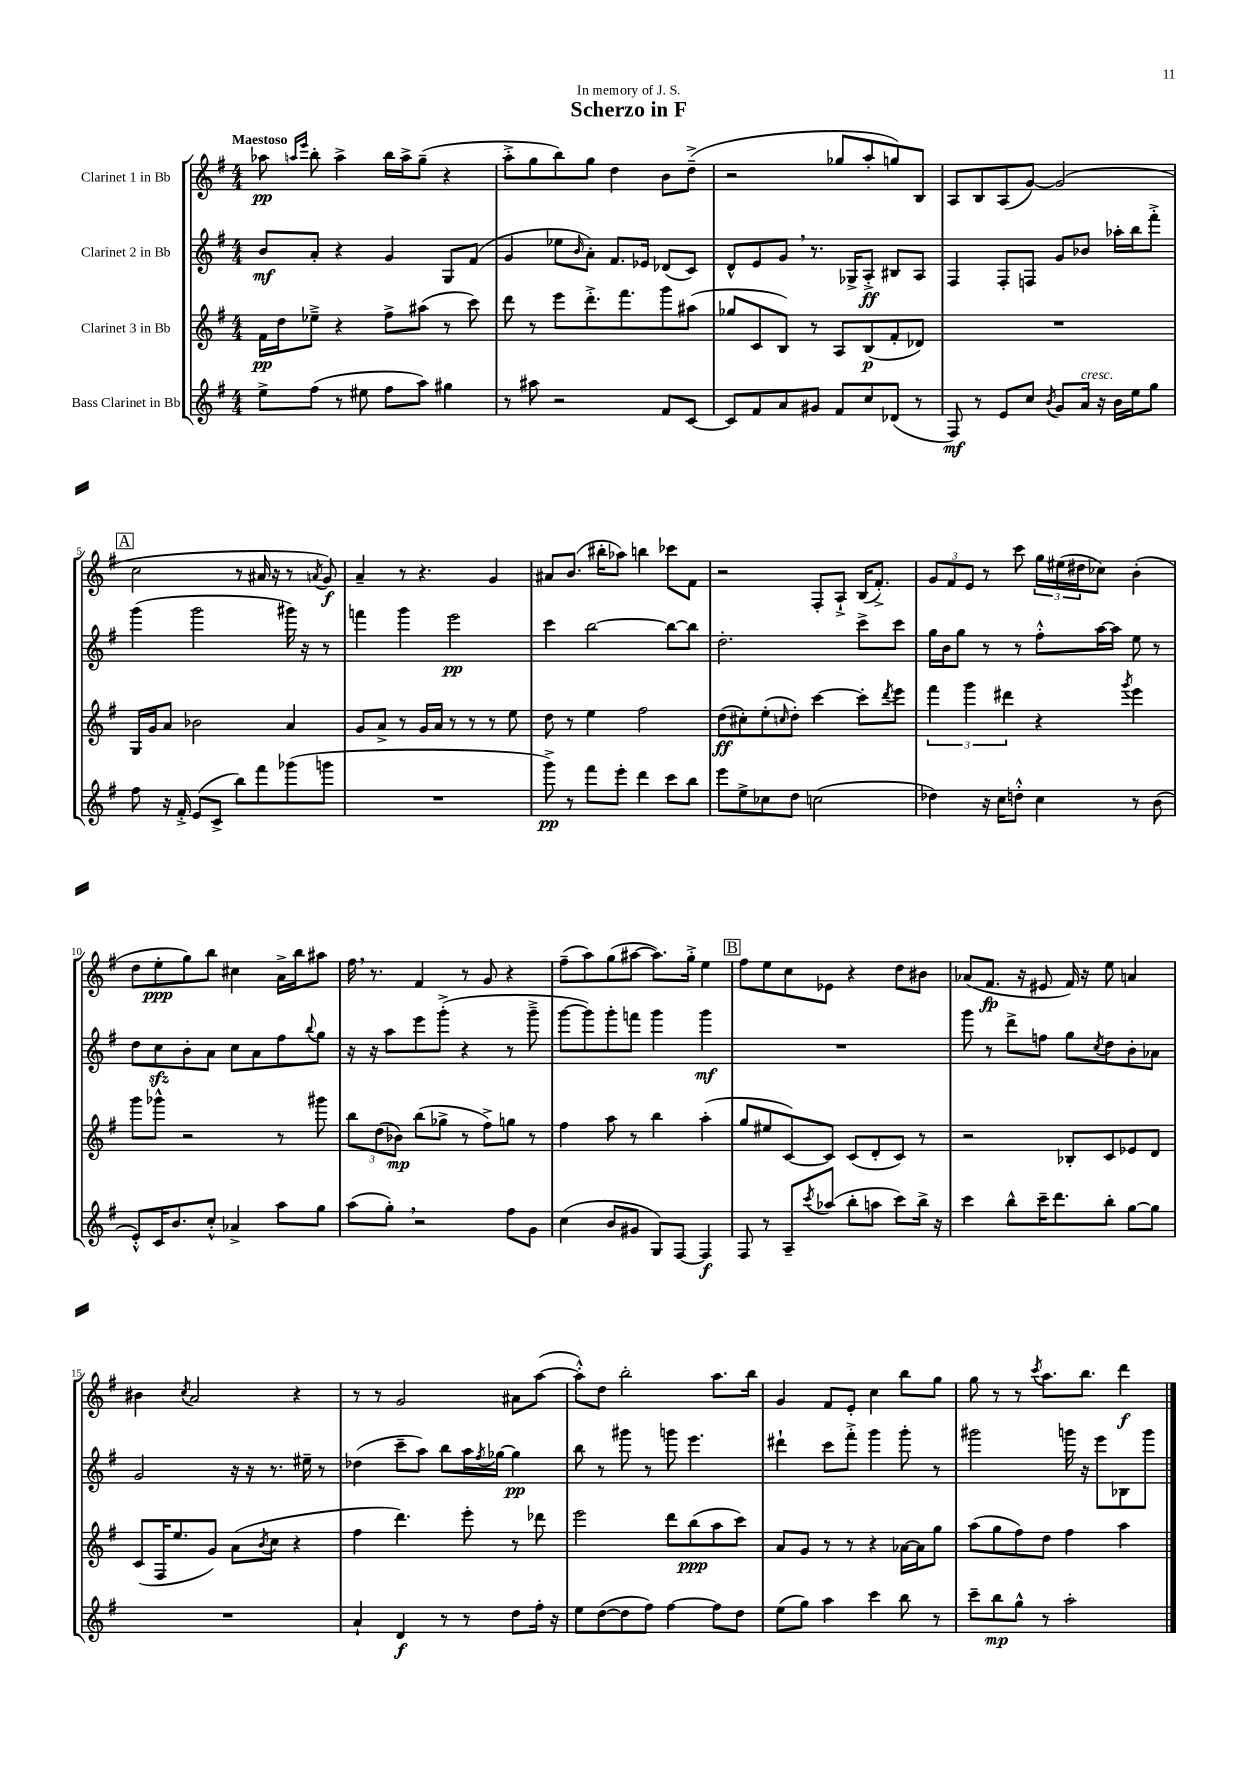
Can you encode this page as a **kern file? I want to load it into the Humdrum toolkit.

**kern	**dynam	**kern	**dynam	**kern	**dynam	**kern	**dynam
*part4	*part4	*part3	*part3	*part2	*part2	*part1	*part1
*staff4	*staff4	*staff3	*staff3	*staff2	*staff2	*staff1	*staff1
*I"Bass Clarinet in Bb	*	*I"Clarinet 3 in Bb	*	*I"Clarinet 2 in Bb	*	*I"Clarinet 1 in Bb	*
*clefG2	*	*clefG2	*	*clefG2	*	*clefG2	*
*k[f#]	*	*k[f#]	*	*k[f#]	*	*k[f#]	*
*M4/4	*	*M4/4	*	*M4/4	*	*M4/4	*
=1	=1	=1	=1	=1	=1	=1	=1
!	!	!	!	!	!	!LO:TX:a:B:t=Maestoso	!
8ee^\L	.	16f#\LL	pp	8b/L	mf	8aa-X\	pp
.	.	16dd\J	.	.	.	.	.
.	.	.	.	.	.	16qqaan/LL	.
.	.	.	.	.	.	16qqeee/JJ	.
(8ff#\J	.	8ee-X~^\J	.	8a'/J	.	8bb'\	.
8r	.	4r	.	4r	.	4aa^\	.
8ee#X\	.	.	.	.	.	.	.
8ff#\L	.	8ff#^\L	.	4g/	.	16bb\LL	.
.	.	.	.	.	.	16aa^\J	.
8aa\J)	.	(8aa#X\J	.	.	.	(8gg~\J	.
4gg#X\	.	8r	.	8G/L	.	4r	.
.	.	8ccc\)	.	(8f#/J	.	.	.
=2	=2	=2	=2	=2	=2	=2	=2
8r	.	8ddd\	.	4g/	.	8aa'^\L	.
8aa#X\	.	8r	.	.	.	8gg\	.
2r	.	8eee\L	.	8ee-X\L	.	8bb\)	.
.	.	.	.	16qqb/	.	.	.
.	.	8.ddd'^\	.	8a'\J)	.	8gg\J	.
.	.	.	.	8.f#/L	.	4dd\	.
.	.	8.fff#\	.	.	.	.	.
.	.	.	.	16e-X/Jk	.	.	.
8f#/L	.	8ggg\	.	(8d-X/L	.	8b\L	.
[8c/J	.	(8aa#X\J	.	8c/J)	.	(8dd~^\J	.
=3	=3	=3	=3	=3	=3	=3	=3
8c/L]	.	8gg-X/L	.	8d^^/L	.	2r	.
8f#/	.	8c/	.	8e/	.	.	.
8a/	.	8B/J)	.	8g,/J	.	.	.
8g#X/J	.	8r	.	8.r	.	.	.
8f#/L	.	8A/L	.	.	.	8gg-X/L	.
.	.	.	.	16G-X^/KL	.	.	.
8cc/	.	(8B/	p	8A'^/J	ff	8aa'/	.
(8d-X/J	.	8f#'/	.	8B#X/L	.	8ggn/)	.
8r	.	8d-X/J)	.	8A/J	.	8B/J	.
=4	=4	=4	=4	=4	=4	=4	=4
8F#/)	mf	1r	.	4F#/	.	8A/L	.
8r	.	.	.	.	.	8B/	.
8e/L	.	.	.	8F#'/L	.	(8A/	.
8cc/J	.	.	.	8Fn/J	.	[8g/J)	.
8qb/	.	.	.	.	.	.	.
8g/L	.	.	.	8g/L	.	(2g/]	.
!LO:TX:a:i:t=cresc.	!	!	!	!	!	!	!
16a/Jk	.	.	.	8b-X/J	.	.	.
16r	.	.	.	.	.	.	.
16b\LL	.	.	.	16aa-X'\LL	.	.	.
16ee\J	.	.	.	16bb\J	.	.	.
8gg\J	.	.	.	8fff#'^\J	.	.	.
!!LO:LB:g=z
!!LO:REH:place=s1:t=A
=5	=5	=5	=5	=5	=5	=5	=5
8ff#\	.	16G/LL	.	(4ggg\	.	2cc\	.
.	.	16g/J	.	.	.	.	.
16r	.	8a/J	.	.	.	.	.
16f#'^/	.	.	.	.	.	.	.
(8e/L	.	2b-X\	.	2ggg\	.	.	.
8c^/J	.	.	.	.	.	.	.
8bb\L)	.	.	.	.	.	8r	.
8fff#\	.	.	.	.	.	16a#X/	.
.	.	.	.	.	.	16r	.
(8ggg-X\	.	4a/	.	16ggg#X\)	.	8r	.
.	.	.	.	16r	.	.	.
.	.	.	.	.	.	8qan/	.
8gggn\J	.	.	.	8r	.	8g/)	f
=6	=6	=6	=6	=6	=6	=6	=6
1r	.	8g/L	.	4fffn\	.	4a~/	.
.	.	8a^/J	.	.	.	.	.
.	.	8r	.	4ggg\	.	8r	.
.	.	16g/LL	.	.	.	4.r	.
.	.	16a/JJ	.	.	.	.	.
.	.	8r	.	2eee\	pp	.	.
.	.	8r	.	.	.	.	.
.	.	8r	.	.	.	4g/	.
.	.	8ee\	.	.	.	.	.
=7	=7	=7	=7	=7	=7	=7	=7
8ggg^\)	pp	8dd\	.	4ccc\	.	8a#X/L	.
8r	.	8r	.	.	.	(8.b/J	.
8fff#\L	.	4ee\	.	[2bb\	.	.	.
.	.	.	.	.	.	16bb#X'\KL	.
8eee'\J	.	.	.	.	.	8aa-X\J)	.
4ddd\	.	2ff#\	.	.	.	4bbn\	.
8ccc\L	.	.	.	8bb\L_	.	8ccc-X\L	.
8bb\J	.	.	.	8bb\J]	.	8f#\J	.
=8	=8	=8	=8	=8	=8	=8	=8
8eee\L	.	(8dd\L	ff	2.dd'\	.	2r	.
8ee^\	.	8cc#X'\)	.	.	.	.	.
8cc-X\	.	(8ee'\	.	.	.	.	.
.	.	16qqccn/	.	.	.	.	.
8dd\J	.	8dd'\J)	.	.	.	.	.
(2ccn\	.	[4ccc\	.	.	.	8F#'/L	.
.	.	.	.	.	.	8A`^/J	.
.	.	8ccc'\L]	.	8ccc^\L	.	(16B/KL	.
.	.	.	.	.	.	8.f#'^/J)	.
.	.	8qddd/	.	.	.	.	.
.	.	8eee\J	.	8ccc\J	.	.	.
=9	=9	=9	=9	=9	=9	=9	=9
4dd-X\)	.	6fff#\	.	16gg\LL	.	12g/L	.
.	.	.	.	16b\J	.	.	.
.	.	.	.	.	.	12f#/	.
.	.	.	.	8gg\J	.	.	.
.	.	6ggg\	.	.	.	12e/J	.
16r	.	.	.	8r	.	8r	.
16cc\KL	.	.	.	.	.	.	.
.	.	6ddd#X\	.	.	.	.	.
8ddn'^^\J	.	.	.	8r	.	8ccc\	.
4cc\	.	4r	.	8ff#'^^\L	.	24gg\LL	.
.	.	.	.	.	.	(24ee#X\	.
.	.	.	.	.	.	24dd#X\J	.
.	.	.	.	[16aa\L	.	8cc-X\J)	.
.	.	.	.	16aa\JJ]	.	.	.
.	.	8qggg/	.	.	.	.	.
8r	.	4eee\	.	8ee\	.	(4b'\	.
(8b\	.	.	.	8r	.	.	.
!!LO:LB:g=z
=10	=10	=10	=10	=10	=10	=10	=10
8e'^^/L)	.	8ggg\L	.	8dd\L	.	8dd\L	.
16c/K	.	8ggg-X^^\J	.	8cczz\	.	8ee'\	ppp
8.b/	.	.	.	.	.	.	.
.	.	2r	.	8b'\	.	8gg\)	.
8cc'^^/J	.	.	.	8a\J	.	8bb\J	.
4a-X^/	.	.	.	8cc\L	.	4cc#X\	.
.	.	.	.	8a\	.	.	.
8aa\L	.	8r	.	8ff#\	.	16a^\LL	.
.	.	.	.	.	.	16bb\J	.
.	.	.	.	8qqbb/	.	.	.
8gg\J	.	8ggg#X\	.	8gg\J	.	8aa#X\J	.
=11	=11	=11	=11	=11	=11	=11	=11
(8aa\L	.	12bb\L	.	16r	.	16ff#,\	.
.	.	.	.	16r	.	8.r	.
.	.	(12dd\	.	.	.	.	.
8gg',\J)	.	.	.	8aa\L	.	.	.
.	.	12b-X\J)	mp	.	.	.	.
2r	.	(8bb\L	.	8eee\	.	4f#/	.
.	.	8gg-X^\J	.	(8ggg'^\J	.	.	.
.	.	8r	.	4r	.	8r	.
.	.	8ff#^\L)	.	.	.	8g/	.
8ff#\L	.	8ggn\J	.	8r	.	4r	.
8g\J	.	8r	.	8ggg~^\	.	.	.
=12	=12	=12	=12	=12	=12	=12	=12
(4cc\	.	4ff#\	.	[8ggg\L	.	(8ff#~\L	.
.	.	.	.	8ggg\])	.	8aa\)	.
8b/L	.	8aa\	.	8ggg'\	.	(8gg\	.
8g#X/J	.	8r	.	8fffn\J	.	[8aa#X\J	.
8G/L)	.	4bb\	.	4ggg\	.	8.aa#\L])	.
[8F#/J	.	.	.	.	.	.	.
.	.	.	.	.	.	16gg'^\Jk	.
4F#/]	f	(4aa'\	.	4ggg\	mf	4ee\	.
!!LO:REH:place=s1:t=B
=13	=13	=13	=13	=13	=13	=13	=13
8F#/	.	8gg/L	.	1r	.	8ff#\L	.
8r	.	8ee#X/	.	.	.	8ee\	.
8A~/L	.	[8c/)	.	.	.	8cc\	.
8qccc/	.	.	.	.	.	.	.
(8aa-X/J	.	8c/J]	.	.	.	8e-X\J	.
8bb'\L	.	(8c/L	.	.	.	4r	.
8aan\J	.	8d'/	.	.	.	.	.
8ccc\L)	.	8c/J)	.	.	.	8dd\L	.
16bb^\Jk	.	8r	.	.	.	8b#X\J	.
16r	.	.	.	.	.	.	.
=14	=14	=14	=14	=14	=14	=14	=14
4ccc\	.	2r	.	8ggg\	.	(8a-X/L	.
.	.	.	.	8r	.	8.f#/J	fp
8bb^^\L	.	.	.	8ddd^\L	.	.	.
.	.	.	.	.	.	16r	.
16ccc~\K	.	.	.	8ffn\J	.	8e#X/	.
8.ddd\	.	.	.	.	.	.	.
.	.	8B-X'/L	.	8gg\L	.	16f#/)	.
.	.	.	.	.	.	16r	.
.	.	.	.	8qcc/	.	.	.
8bb'\J	.	8c/	.	8dd\	.	8ee\	.
[8gg\L	.	8e-X/	.	8b'\	.	4an/	.
8gg\J]	.	8d/J	.	8a-X\J	.	.	.
!!LO:LB:g=z
=15	=15	=15	=15	=15	=15	=15	=15
1r	.	(8c/L	.	2g/	.	4b#X\	.
.	.	16F#/K	.	.	.	.	.
.	.	8.ee/	.	.	.	.	.
.	.	.	.	.	.	8qcc/	.
.	.	.	.	.	.	2a/	.
.	.	8g/J)	.	.	.	.	.
.	.	(8a\L	.	16r	.	.	.
.	.	.	.	16r	.	.	.
.	.	8qb/	.	.	.	.	.
.	.	8cc\J	.	8.r	.	.	.
.	.	4r	.	.	.	4r	.
.	.	.	.	16ee#X~\	.	.	.
.	.	.	.	8r	.	.	.
=16	=16	=16	=16	=16	=16	=16	=16
4a`/	.	4ff#\	.	(4dd-X\	.	8r	.
.	.	.	.	.	.	8r	.
4d/	f	4.ddd\)	.	8ccc~\L	.	2g/	.
.	.	.	.	8aa\J)	.	.	.
8r	.	.	.	8bb\L	.	.	.
8r	.	8eee'\	.	16aa\L	.	.	.
.	.	.	.	8qff#/	.	.	.
.	.	.	.	[16gg-X\JJ	.	.	.
8dd\L	.	8r	.	4gg-\]	pp	8a#X\L	.
16ff#'\Jk	.	8ddd-X\	.	.	.	([8aa\J	.
16r	.	.	.	.	.	.	.
=17	=17	=17	=17	=17	=17	=17	=17
8ee\L	.	2eee\	.	8bb\	.	8aa'^^\L])	.
([8dd\	.	.	.	8r	.	8dd\J	.
8dd\]	.	.	.	8ggg#X\	.	2bb'\	.
8ff#\J)	.	.	.	8r	.	.	.
[4ff#\	.	8ddd\L	.	8gggn\	.	.	.
.	.	(8bb\	ppp	4.eee\	.	.	.
8ff#\L]	.	8aa\	.	.	.	8.aa\L	.
8dd\J	.	8ccc\J)	.	.	.	.	.
.	.	.	.	.	.	16bb\Jk	.
=18	=18	=18	=18	=18	=18	=18	=18
(8ee\L	.	8a/L	.	4ddd#X`\	.	4g/	.
8gg\J)	.	8g/J	.	.	.	.	.
4aa\	.	8r	.	8ccc\L	.	8f#/L	.
.	.	8r	.	8fff#'^\J	.	8e'/J	.
4ccc\	.	4r	.	4ggg\	.	4cc\	.
8bb\	.	[16a-X\LL	.	8ggg'\	.	8bb\L	.
.	.	16a-\J]	.	.	.	.	.
8r	.	8gg\J	.	8r	.	8gg\J	.
=19	=19	=19	=19	=19	=19	=19	=19
8ccc~\L	.	(8aa\L	.	2ggg#X\	.	8gg\	.
8bb\	mp	8gg\	.	.	.	8r	.
8gg^^\J	.	8ff#\)	.	.	.	8r	.
.	.	.	.	.	.	8qccc/	.
8r	.	8dd\J	.	.	.	8.aa\L	.
2aa'\	.	4ff#\	.	16gggn\	.	.	.
.	.	.	.	16r	.	8.bb\J	.
.	.	.	.	8eee\L	.	.	.
.	.	4aa\	.	8B-X\	.	4ddd\	f
.	.	.	.	8ggg\J	.	.	.
==	==	==	==	==	==	==	==
*-	*-	*-	*-	*-	*-	*-	*-
